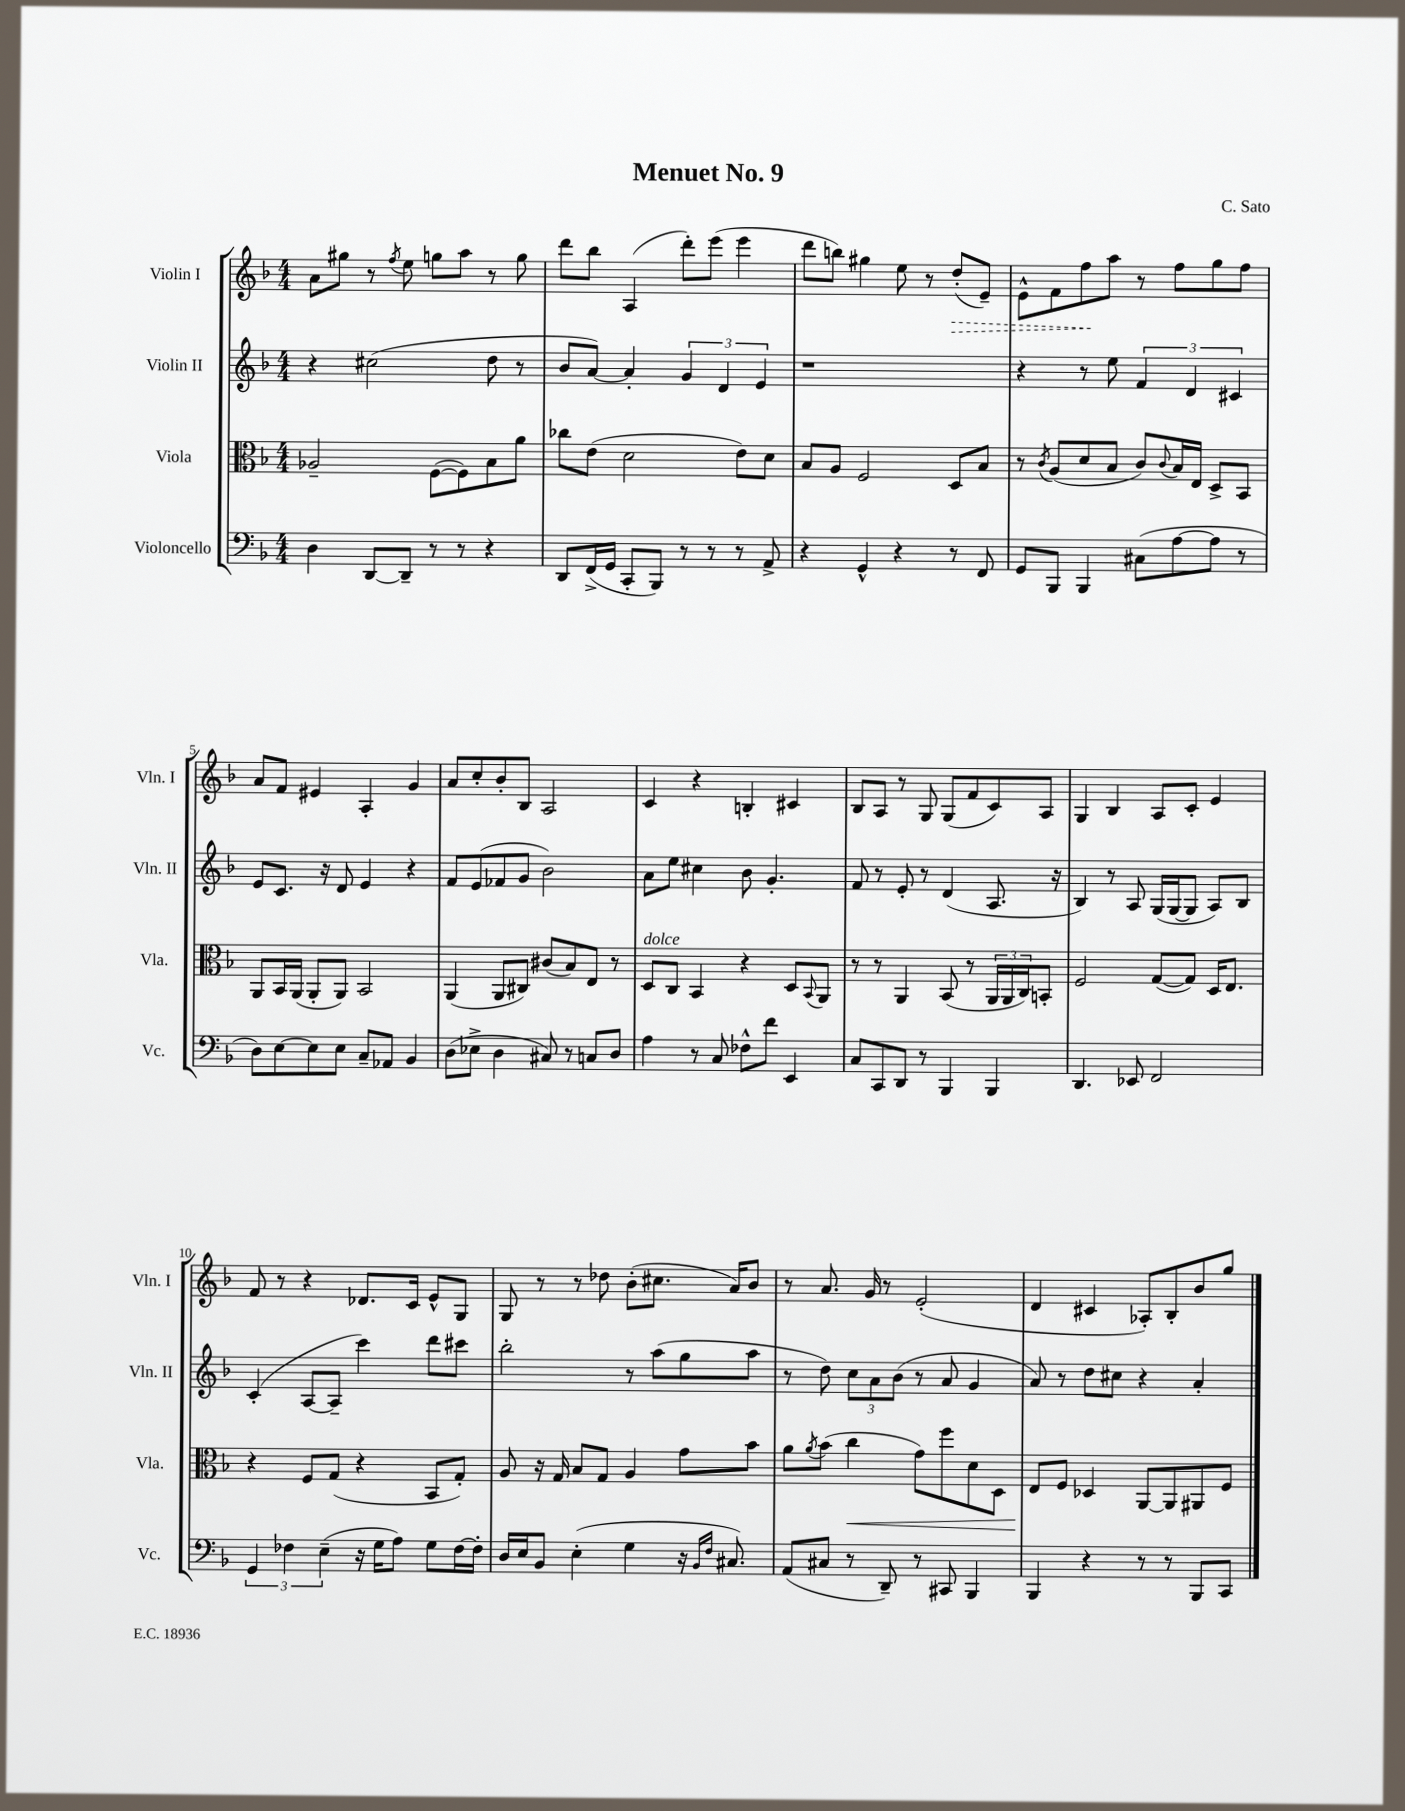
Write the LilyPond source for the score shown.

\header { title = "Menuet No. 9" composer = "C. Sato" }
<<
\new StaffGroup <<
\new Staff = "s0" \with { instrumentName = "Violin I" shortInstrumentName = "Vln. I" } {
    \clef treble \key f \major \numericTimeSignature \time 4/4
    a'8 gis''8 r8 \acciaccatura { f''8 } e''8 g''8 a''8 r8 g''8 |
    d'''8 bes''8 a4( d'''8-.) e'''8( e'''4 |
    d'''8 b''8) gis''4 e''8 r8 \once \override Hairpin.style = #'dashed-line d''8-.\>( e'8--) |
    e'8-^ f'8 f''8\! a''8 r8 f''8 g''8 f''8 |
    a'8 f'8 eis'4 a4-. g'4 |
    a'8 c''8-. bes'8-. bes8 a2 |
    c'4 r4 b4-. cis'4 |
    bes8 a8 r8 g8 g8( f'8 c'8) a8 |
    g4 bes4 a8 c'8-. e'4 |
    f'8 r8 r4 des'8. c'16 e'8-^ g8 |
    g8 r8 r8 des''8 bes'8-.( cis''8. a'16) bes'8 |
    r8 a'8. g'16 r8 e'2-.( |
    d'4 cis'4 aes8-.) bes8-. bes'8 g''8 \bar "|." |
}
\new Staff = "s1" \with { instrumentName = "Violin II" shortInstrumentName = "Vln. II" } {
    \clef treble \key f \major \numericTimeSignature \time 4/4
    r4 cis''2( d''8 r8 |
    bes'8 a'8~) a'4-. \tuplet 3/2 { g'4 d'4 e'4 } |
    r1 |
    r4 r8 e''8 \tuplet 3/2 { f'4 d'4 cis'4 } |
    e'8 c'8. r16 d'8 e'4 r4 |
    f'8 e'8( fes'8 g'8 bes'2) |
    a'8 e''8 cis''4 bes'8 g'4.-. |
    f'8 r8 e'8-. r8 d'4( a8. r16 |
    bes4) r8 a8 g16( g16~ g8 a8) bes8 |
    c'4-.( a8~ a8-- c'''4) d'''8 cis'''8 |
    bes''2-. r8 a''8( g''8 a''8 |
    r8 d''8) \tuplet 3/2 { c''8 a'8 bes'8( } r8 a'8 g'4 |
    a'8) r8 d''8 cis''8 r4 a'4-. \bar "|." |
}
\new Staff = "s2" \with { instrumentName = "Viola" shortInstrumentName = "Vla." } {
    \clef alto \key f \major \numericTimeSignature \time 4/4
    aes2-- f8~( f8) bes8 a'8 |
    ces''8 e'8( d'2 e'8) d'8 |
    bes8 a8 f2 d8 bes8 |
    r8 \acciaccatura { c'8 } a8( d'8 bes8 c'8) \appoggiatura { c'8 } bes16 e16 d8-> bes,8 |
    a,8 bes,16 a,16( a,8-. a,8) bes,2 |
    a,4( a,8 cis8) cis'8( bes8) e8 r8 |
    d8^\markup { \italic "dolce" } c8 bes,4 r4 d8 \appoggiatura { bes,8 } a,8 |
    r8 r8 a,4 bes,8( r8 \tuplet 3/2 { a,16 a,16 c16) } b,8-. |
    f2 g8~( g8) d16 e8. |
    r4 f8 g8( r4 bes,8 g8-.) |
    a8 r16 g16 bes8 g8 a4 g'8 bes'8 |
    a'8 \acciaccatura { a'8 } bes'8( c''4\< g'8) f''8 d'8 d8 |
    e8\! f8 des4 a,8~ a,8 ais,8 f8 \bar "|." |
}
\new Staff = "s3" \with { instrumentName = "Violoncello" shortInstrumentName = "Vc." } {
    \clef bass \key f \major \numericTimeSignature \time 4/4
    d4 d,8~ d,8-- r8 r8 r4 |
    d,8 f,16->( g,16 c,8-. bes,,8) r8 r8 r8 a,8-> |
    r4 g,4-^ r4 r8 f,8 |
    g,8 bes,,8 bes,,4 cis8( a8~ a8 r8 |
    d8) e8~ e8 e8 c8-- aes,8 bes,4 |
    d8( ees8-> d4 cis8) r8 c8 d8 |
    a4 r8 c8 fes8-^ f'8 e,4 |
    c8 c,8 d,8 r8 bes,,4 bes,,4 |
    d,4. ees,8 f,2 |
    \tuplet 3/2 { g,4 fes4 e4--( } r16 g16 a8) g8 fes16~ fes16-. |
    d16 e16 bes,8 e4-.( g4 r16 \grace { bes,16 f16 } cis8.) |
    a,8( cis8 r8 d,8--) r8 cis,8 bes,,4 |
    bes,,4 r4 r8 r8 bes,,8 c,8 \bar "|." |
}
>>
>>
